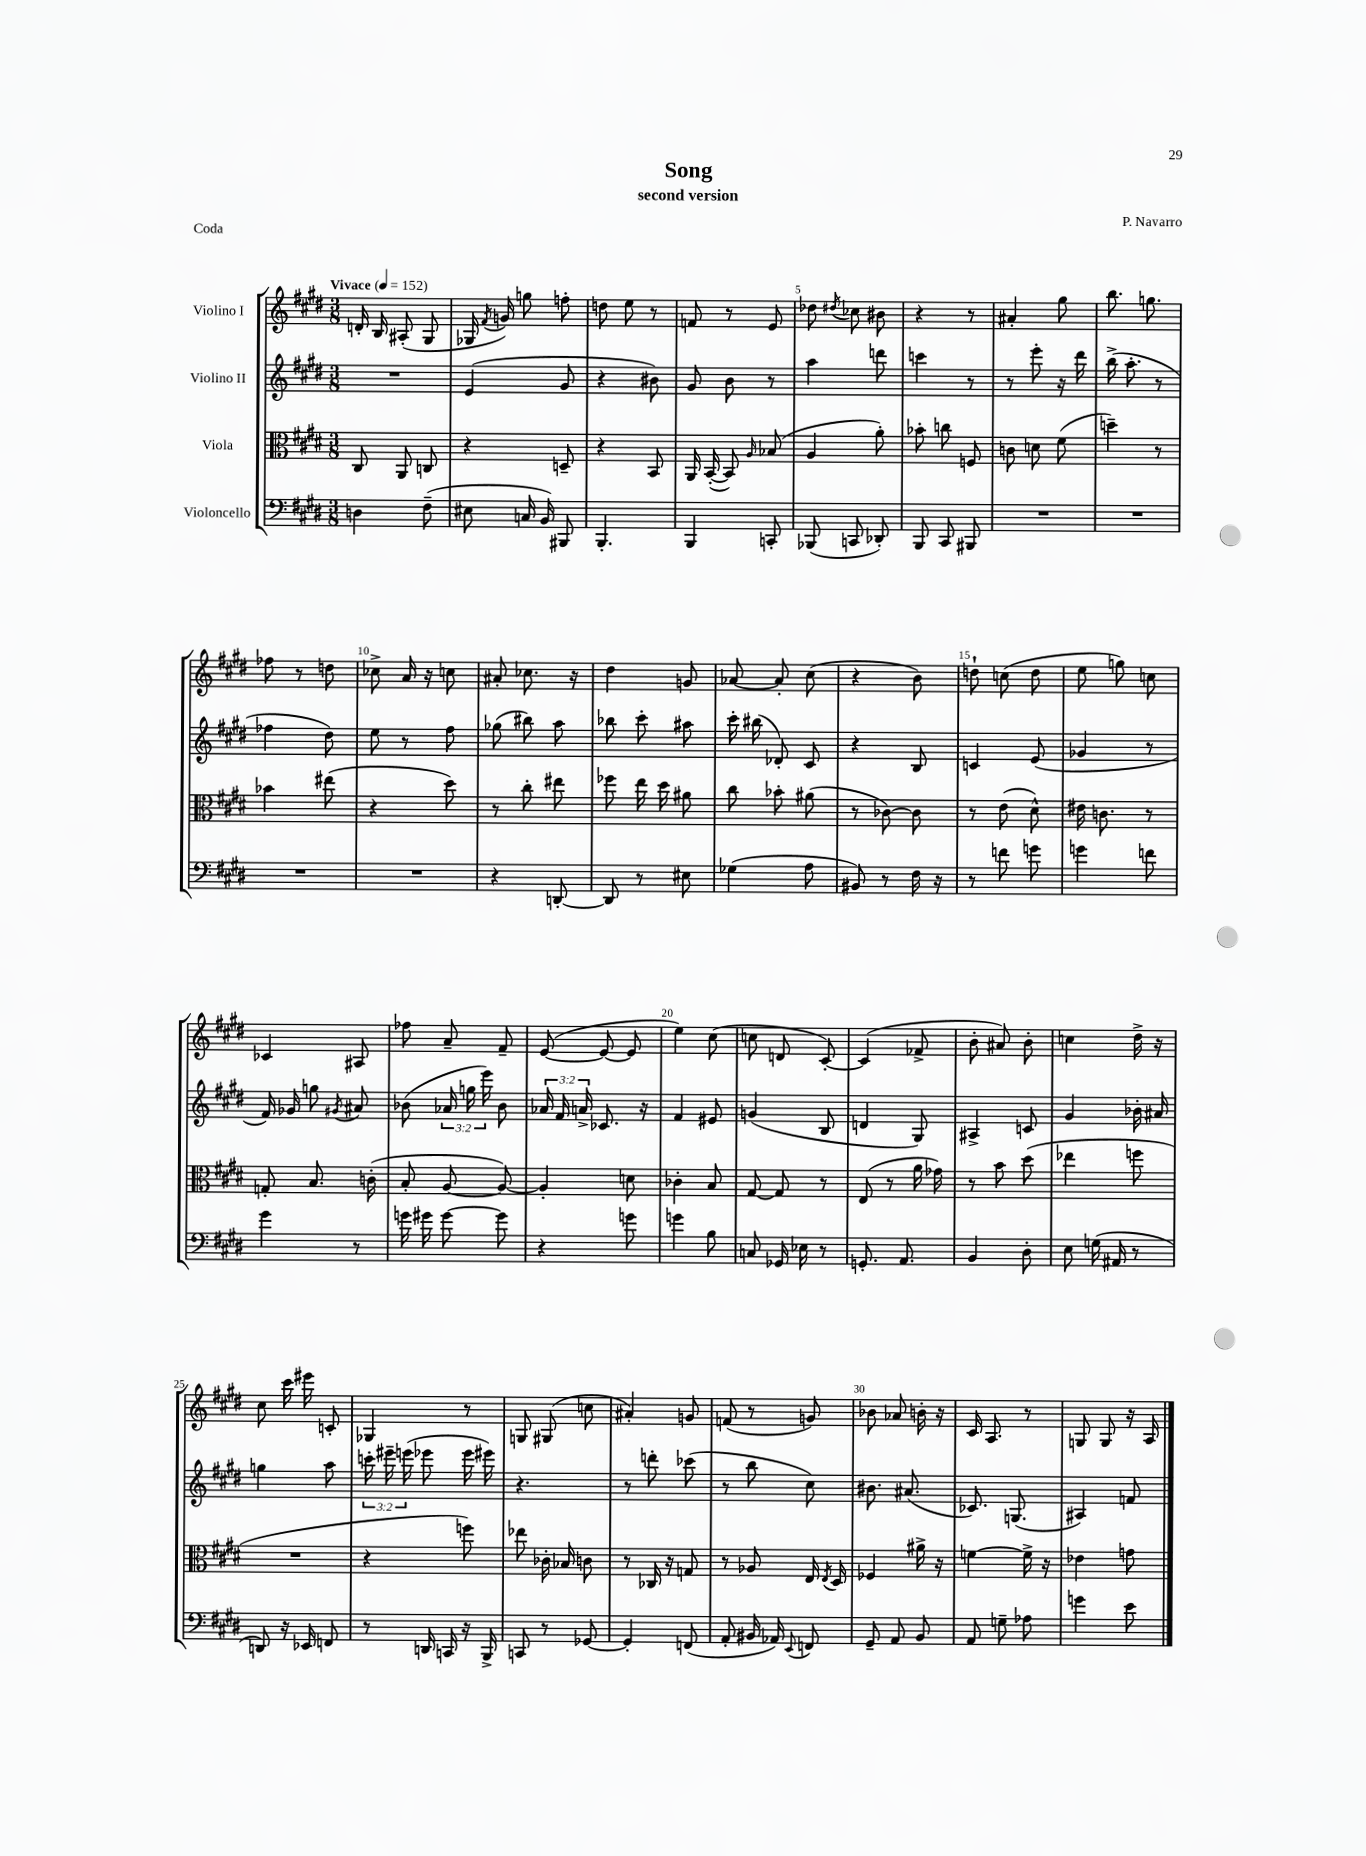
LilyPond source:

\header { title = "Song" composer = "P. Navarro" subtitle = "second version" piece = "Coda" }
<<
\new StaffGroup <<
\new Staff = "s0" \with { instrumentName = "Violino I" } {
    \clef treble \key e \major \numericTimeSignature \time 3/8 \tempo "Vivace" 4 = 152
    \autoBeamOff d'16-. b16 ais8-.( gis8 |
    ges16 \acciaccatura { fis'8 } g'16) g''8 f''8-. |
    d''8 e''8 r8 |
    f'8 r8 e'8 |
    des''8 \acciaccatura { dis''8 } ces''8 bis'8 |
    r4 r8 |
    ais'4-. gis''8 |
    b''8. g''8. |
    fes''8 r8 d''8 |
    ces''8-> a'16 r16 c''8 |
    ais'8-. ces''8. r16 |
    dis''4 g'8 |
    aes'8~ aes'8-. cis''8( |
    r4 b'8) |
    d''8-! c''8( d''8 |
    e''8 g''8) c''8 |
    ces'4 ais8 |
    fes''8 a'8-- fis'8-- |
    e'8~( e'8~ e'8 |
    e''4) cis''8( |
    c''8 d'8 cis'8~-.) |
    cis'4( fes'8-> |
    b'8-. ais'8) b'8-. |
    c''4 dis''16-> r16 |
    cis''8 cis'''16 eis'''16 c'8-. |
    ges4 r8 |
    g8 gis8( c''8 |
    ais'4-.) g'8 |
    f'8( r8 g'8) |
    bes'8 aes'8 b'16-. r16 |
    cis'16 a8. r8 |
    g8 g8 r16 a16 \bar "|." |
}
\new Staff = "s1" \with { instrumentName = "Violino II" } {
    \clef treble \key e \major \numericTimeSignature \time 3/8 \override Staff.TupletNumber.text = #tuplet-number::calc-fraction-text
    \autoBeamOff R4. |
    e'4( gis'8 |
    r4 bis'8) |
    gis'8 b'8 r8 |
    a''4 d'''8 |
    c'''4 r8 |
    r8 e'''8-. r16 dis'''16 |
    b''16->( a''8.-. r8 |
    fes''4 dis''8) |
    e''8 r8 fis''8 |
    ges''8( bis''8) a''8 |
    bes''8 cis'''8-. ais''8 |
    cis'''16-. bis''16( des'8-.) cis'8 |
    r4 b8 |
    c'4 e'8( |
    ges'4 r8 |
    fis'16) ges'16 g''8 \acciaccatura { gis'8 } ais'8 |
    bes'8( \tuplet 3/2 { aes'16 g''16 e'''16) } bes'8 |
    \tuplet 3/2 { aes'16 fis'16 a'16-> } ces'8. r16 |
    fis'4 eis'8 |
    g'4( b8 |
    d'4 gis8) |
    ais4-> c'8 |
    gis'4 bes'16-. ais'16 |
    g''4 a''8 |
    \tuplet 3/2 { c'''16-. eis'''16-- e'''16( } ees'''8 ees'''16 eis'''16) |
    r4. |
    r8 d'''8-. ces'''8( |
    r8 b''8 cis''8) |
    bis'8. ais'8.( |
    ces'8.) g8.( |
    ais4) f'8 \bar "|." |
}
\new Staff = "s2" \with { instrumentName = "Viola" } {
    \clef alto \key e \major \numericTimeSignature \time 3/8
    \autoBeamOff cis8 a,8 c8 |
    r4 d8-- |
    r4 b,8 |
    a,16 b,16~-.( b,8) \grace { a16 } bes8( |
    a4 a'8-.) |
    bes'8-. c''8 f8 |
    c'8 d'8 fis'8( |
    d''4--) r8 |
    bes'4 eis''8( |
    r4 dis''8) |
    r8 cis''8-. eis''8 |
    fes''8 e''16 dis''16 ais'8 |
    cis''8 bes'8-. ais'8( |
    r8 ces'8~) ces'8 |
    r8 e'8( dis'8-^) |
    eis'16 c'8. r8 |
    g8-. b8. c'16-.( |
    b8-. a8~ a8~) |
    a4-. d'8 |
    ces'4-. b8 |
    gis8~ gis8 r8 |
    e8( r8 a'16 ges'16) |
    r8 b'8 dis''8( |
    ees''4 f''8 |
    R4. |
    r4 f''8) |
    ees''8 ces'16-. bes16 c'8 |
    r8 ces16 r16 g8 |
    r8 aes8 e16 \acciaccatura { e8 } dis16 |
    fes4 ais'16-> r16 |
    f'4~ f'16-> r16 |
    ees'4 g'8 \bar "|." |
}
\new Staff = "s3" \with { instrumentName = "Violoncello" } {
    \clef bass \key e \major \numericTimeSignature \time 3/8
    \autoBeamOff d4 fis8--( |
    eis8 c16 b,16) bis,,8 |
    b,,4.-. |
    b,,4 c,8-. |
    bes,,8( c,8 des,8-.) |
    b,,8 cis,8 bis,,8 |
    R4. |
    R4. |
    R4. |
    R4. |
    r4 d,8~-. |
    d,8 r8 eis8 |
    ges4( a8 |
    bis,8) r8 fis16 r16 |
    r8 f'8 g'8 |
    g'4 f'8 |
    gis'4 r8 |
    g'16 gis'16 gis'8~ gis'8 |
    r4 g'8 |
    g'4 b8 |
    c8 ges,16 ees16 r8 |
    g,8.-. a,8. |
    b,4 dis8-. |
    e8 g16( ais,16 r8 |
    d,8) r16 ees,16 f,8 |
    r8 d,16 c,16 r16 b,,16-> |
    c,8 r8 ges,8~ |
    ges,4-. f,8( |
    a,8-. bis,16 aes,16) \appoggiatura { e,8 } f,8 |
    gis,8-- a,8 b,8 |
    a,8 g8-- aes8 |
    g'4 e'8 \bar "|." |
}
>>
>>
\layout { \context { \Score \override BarNumber.break-visibility = ##(#f #t #t) barNumberVisibility = #(every-nth-bar-number-visible 5) } }
